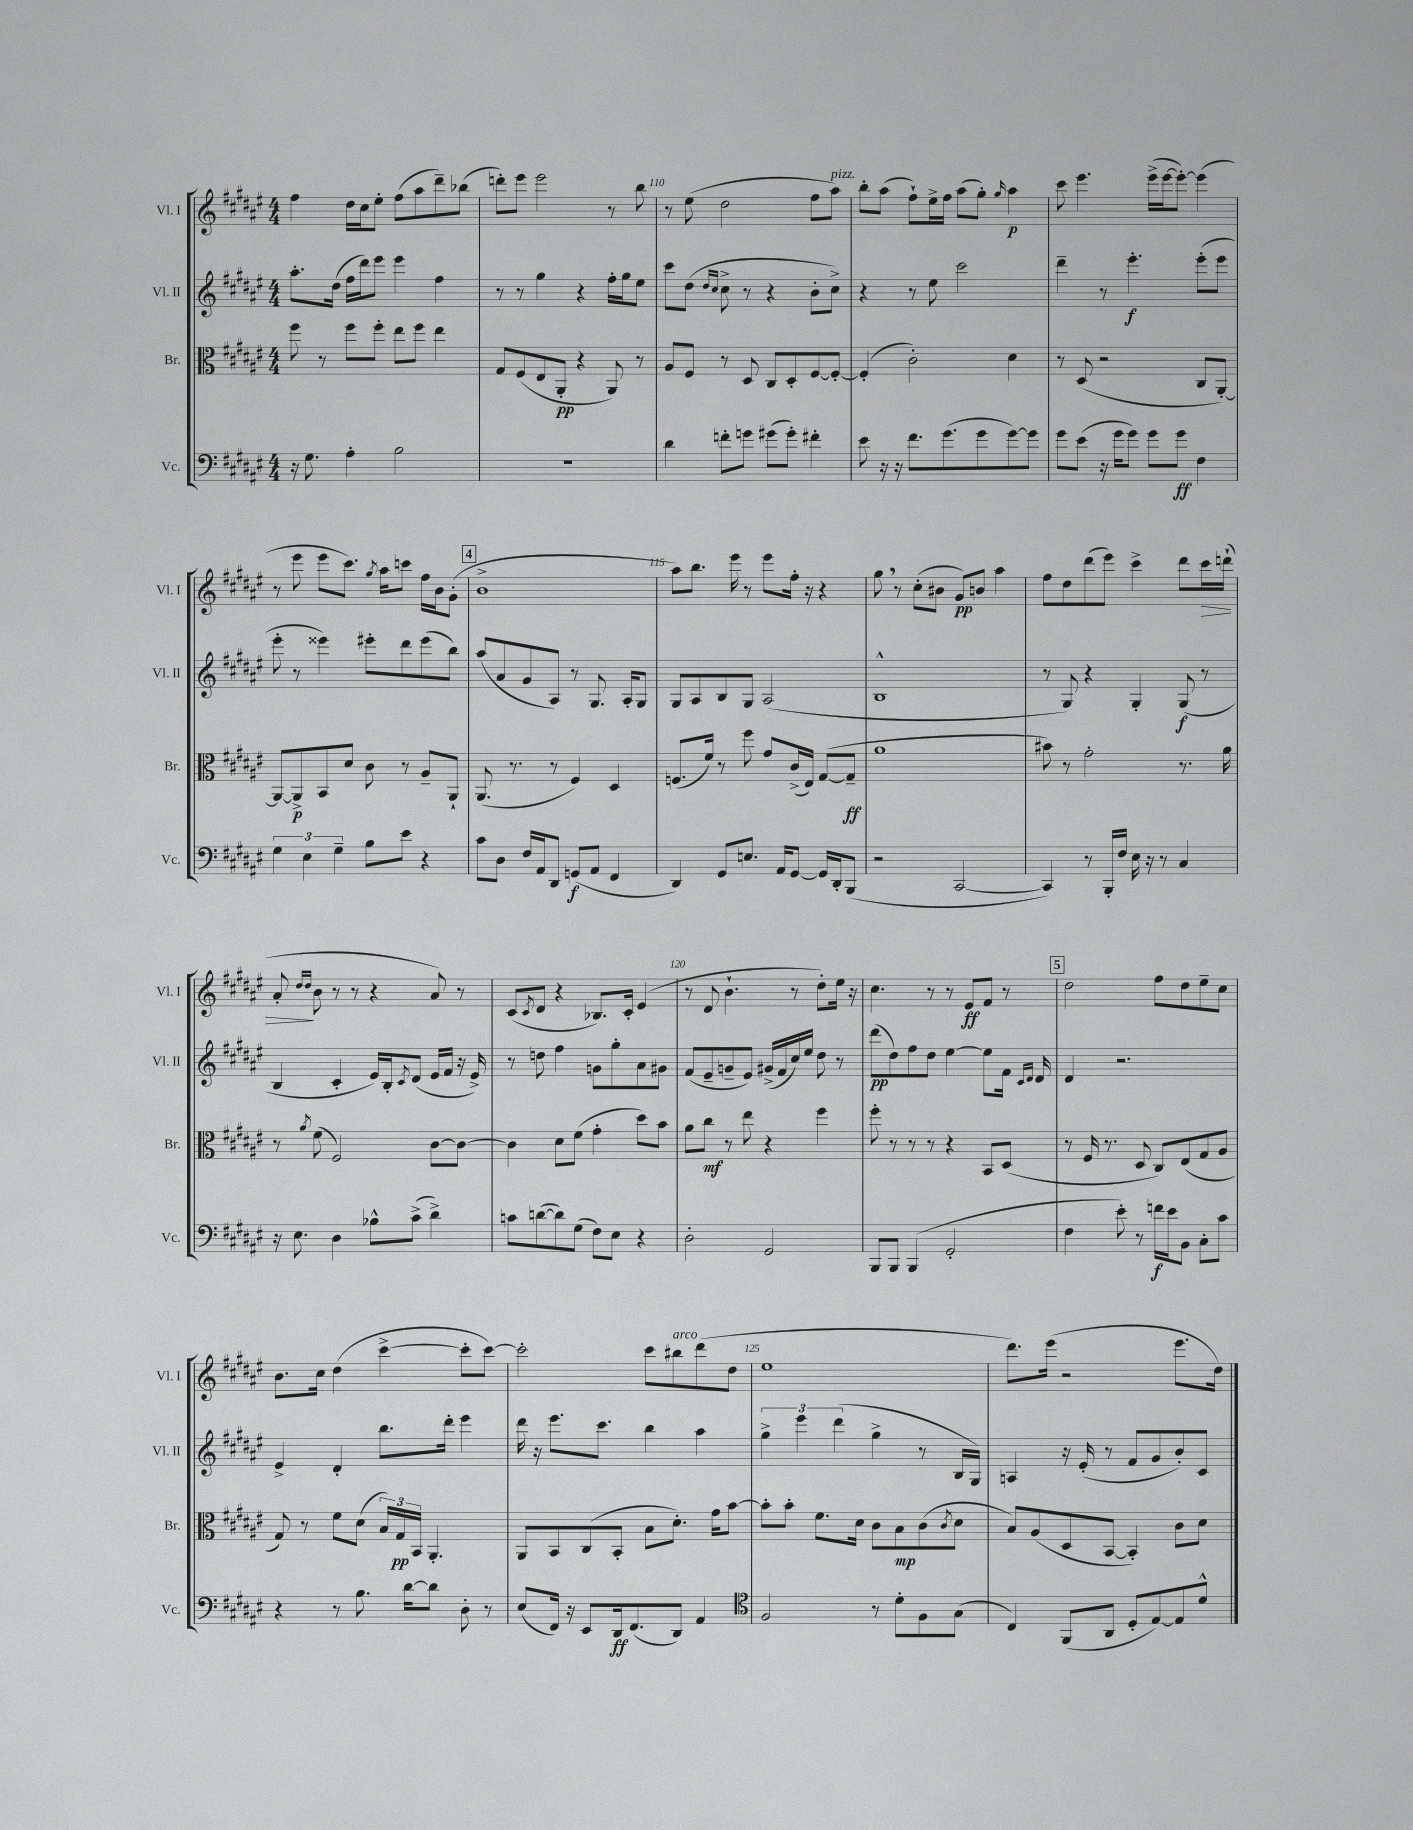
<<
\new StaffGroup <<
\new Staff = "s0" \with { instrumentName = "Vl. I" shortInstrumentName = "Vl. I" } {
    \clef treble \key fis \major \numericTimeSignature \time 4/4
    fis''4 dis''16 cis''16 eis''8-. fis''8( ais''8 dis'''8--) bes''8( |
    d'''8-.) eis'''8 eis'''2 r8 b''8 |
    r8 eis''8( dis''2 fis''8 ais''8^\markup { \italic "pizz." }) |
    b''8-. ais''8( fis''8-!) eis''16-> fis''16 ais''8( gis''8-.) \grace { gis''16 } ais''4\p |
    cis'''8 eis'''4. eis'''16->( eis'''16~ eis'''8~-.) eis'''4( |
    r8 eis'''8 eis'''8 cis'''8.) \acciaccatura { gis''8 } ais''16 c'''8 fis''16 b'16 gis'8-.( |
    \mark \markup { \box "4" } b'1-> |
    ais''8) b''8. eis'''16 r8 eis'''8 fis''16-. r16 r4 |
    gis''8 \breathe r8 cis''8-.( bis'8 gis'8\pp) b'8 ais''4 |
    fis''8 dis''8 dis'''8( eis'''8) cis'''4-> dis'''8 cis'''16\> d'''16-!( |
    ais'8-.\! \grace { dis''16 dis''16 } b'8 r8 r8 r4 ais'8) r8 |
    cis'8( \acciaccatura { cis'8 } dis'8 r4 bes8.) cis'16-. eis'4( |
    r8 dis'8 b'4.-! r8 dis''8-.) eis''16 r16 |
    cis''4. r8 r8 eis'8\ff fis'8 r8 |
    \mark \markup { \box "5" } dis''2 fis''8 dis''8 eis''8-- cis''8 |
    b'8. cis''16 dis''4( cis'''4~-> cis'''8-. cis'''8~) |
    cis'''2-. cis'''8 bis''8^\markup { \italic "arco" } dis'''8( dis''8 |
    eis''1 |
    dis'''8.) eis'''16( r2 eis'''8. dis''16) \bar "|." |
}
\new Staff = "s1" \with { instrumentName = "Vl. II" shortInstrumentName = "Vl. II" } {
    \clef treble \key fis \major \numericTimeSignature \time 4/4
    ais''8.-. dis''16( fis''16 dis'''16) eis'''8 eis'''4 fis''4 |
    r8 r8 gis''4 r4 fis''16-. gis''16 eis''8 |
    cis'''8 dis''8( \grace { dis''16 cis''16 } cis''8-> r8 r4 b'8-. cis''8->) |
    r4 r8 eis''8 cis'''2 |
    dis'''4-- r8 eis'''4.-.\f eis'''8-.( eis'''8 |
    eis'''8-. r8 eisis'''4) eis'''8-. dis'''8 eis'''8( b''8) |
    \mark \markup { \box "4" } ais''8( ais'8 gis'8 ais8) r8 gis8. ais16-. gis8 |
    gis8 ais8 b8 gis8 ais2( |
    b1-^ |
    r8 gis8) r4 gis4-. gis8\f( r8 |
    b4 cis'4-. eis'16) b16-. \acciaccatura { cis'8 } dis'8( eis'16 fis'16 r16 eis'16->) |
    r8 d''8 fis''4 g'8 gis''8-. ais'8 gis'8 |
    fis'8( eis'8-- g'8-- eis'8) gis'16->( fis'16 cis''16) eis''16 dis''8 r8 |
    dis'''8\pp( dis''8) fis''8 dis''8 eis''4~ eis''8 fis'16 \grace { cis'16 dis'16 } dis'16 |
    \mark \markup { \box "5" } dis'4 r2. |
    eis'4-> dis'4-. b''8. dis'''16-. eis'''4 |
    dis'''16 r16 eis'''8. cis'''8. b''4 ais''4 |
    \tuplet 3/2 { gis''4-> eis'''4 dis'''4( } gis''4-> r8 b16 gis16) |
    a4 r16 eis'16-.( r8 fis'8 gis'8 b'8-.) cis'8 \bar "|." |
}
\new Staff = "s2" \with { instrumentName = "Br." shortInstrumentName = "Br." } {
    \clef alto \key fis \major \numericTimeSignature \time 4/4
    fis''8 r8 fis''8 fis''8-. eis''8 fis''8 eis''4 |
    gis8 fis8( eis8 ais,8-.\pp r4 ais,8) r8 |
    ais8 fis8 r8 dis8 cis8 dis8-. fis8~ fis8~-. |
    fis4-.( cis'2-.) dis'4 |
    r8 dis8( r2 cis8 ais,8~-.) |
    ais,8~ ais,8->\p b,8 dis'8 cis'8 r8 ais8-- ais,8-! |
    \mark \markup { \box "4" } ais,8.( r8. r8 fis4) dis4 |
    f8.( fis'16) r8 fis''8 gis'8 cis'16->( eis16) gis8~( gis8--\ff |
    ais'1 |
    bis'8) r8 gis'2-. r8. ais'16 |
    r8 \acciaccatura { ais'8 } fis'8( fis2) cis'8~ cis'8~ |
    cis'4 dis'8 fis'8( gis'4-. dis''8) b'8 |
    ais'8 cis''8\mf r8 eis''8 r4 fis''4 |
    fis''8-. r8 r8 r8 r4 b,8 dis8( |
    \mark \markup { \box "5" } r8 fis16 r8. dis8 cis8) eis8( gis8 ais8 |
    gis8) r8 fis'8 dis'8( \tuplet 3/2 { b16) gis16\pp b,16 } ais,4.-. |
    ais,8 b,8 cis8( b,8-. b8 dis'8.-.) gis'16 b'8~ |
    b'8-. b'8-. fis'8. dis'16 cis'8 b8\mp cis'8( \acciaccatura { cis'8 } dis'8 |
    b8) ais8( dis8 b,8~ b,4-.) cis'8 dis'8 \bar "|." |
}
\new Staff = "s3" \with { instrumentName = "Vc." shortInstrumentName = "Vc." } {
    \clef bass \key fis \major \numericTimeSignature \time 4/4
    r16 gis8. ais4-. b2 |
    R1 |
    dis'4 f'8-. g'8 gis'8( gis'8-.) fis'4-. |
    eis'8 r16 r16 fis'8. gis'8.( gis'8 gis'8~) gis'8 |
    gis'8 eis'8( r16 gis'16 gis'8) gis'8 gis'8\ff fis4 |
    \tuplet 3/2 { gis4 eis4 gis4-- } b8 eis'8 r4 |
    \mark \markup { \box "4" } cis'8 dis8 fis16 ais,16 dis,8 g,8\f( ais,8 fis,4 |
    dis,4) gis,8 e8. ais,16 gis,8~ gis,16 dis,16-. b,,8( |
    r2 cis,2~ |
    cis,4) r8 b,,16-. fis16 eis16 r16 r8 cis4 |
    r16 eis8. dis4 bes8-^ cis'8->( dis'4->) |
    c'8 d'8~( d'8) gis8( fis8) eis8 r4 |
    dis2-. gis,2 |
    b,,8 b,,8 b,,4( gis,2-. |
    \mark \markup { \box "5" } fis4 eis'8-.) r8 f'16\f eis'16 b,8 cis8-. cis'8 |
    r4 r8 b8. dis'16~ dis'8 dis8-. r8 |
    eis8( fis,16) r16 eis,8 dis,16\ff fis,8.( dis,8) ais,4 |
    \clef tenor fis2 r8 dis'8-. fis8 gis8( |
    cis4) fis,8( ais,8 dis8-. eis8~) eis8 dis'8-^ \bar "|." |
}
>>
>>
\layout { \context { \Score currentBarNumber = #108 \override BarNumber.break-visibility = ##(#f #t #t) barNumberVisibility = #(every-nth-bar-number-visible 5) } }
